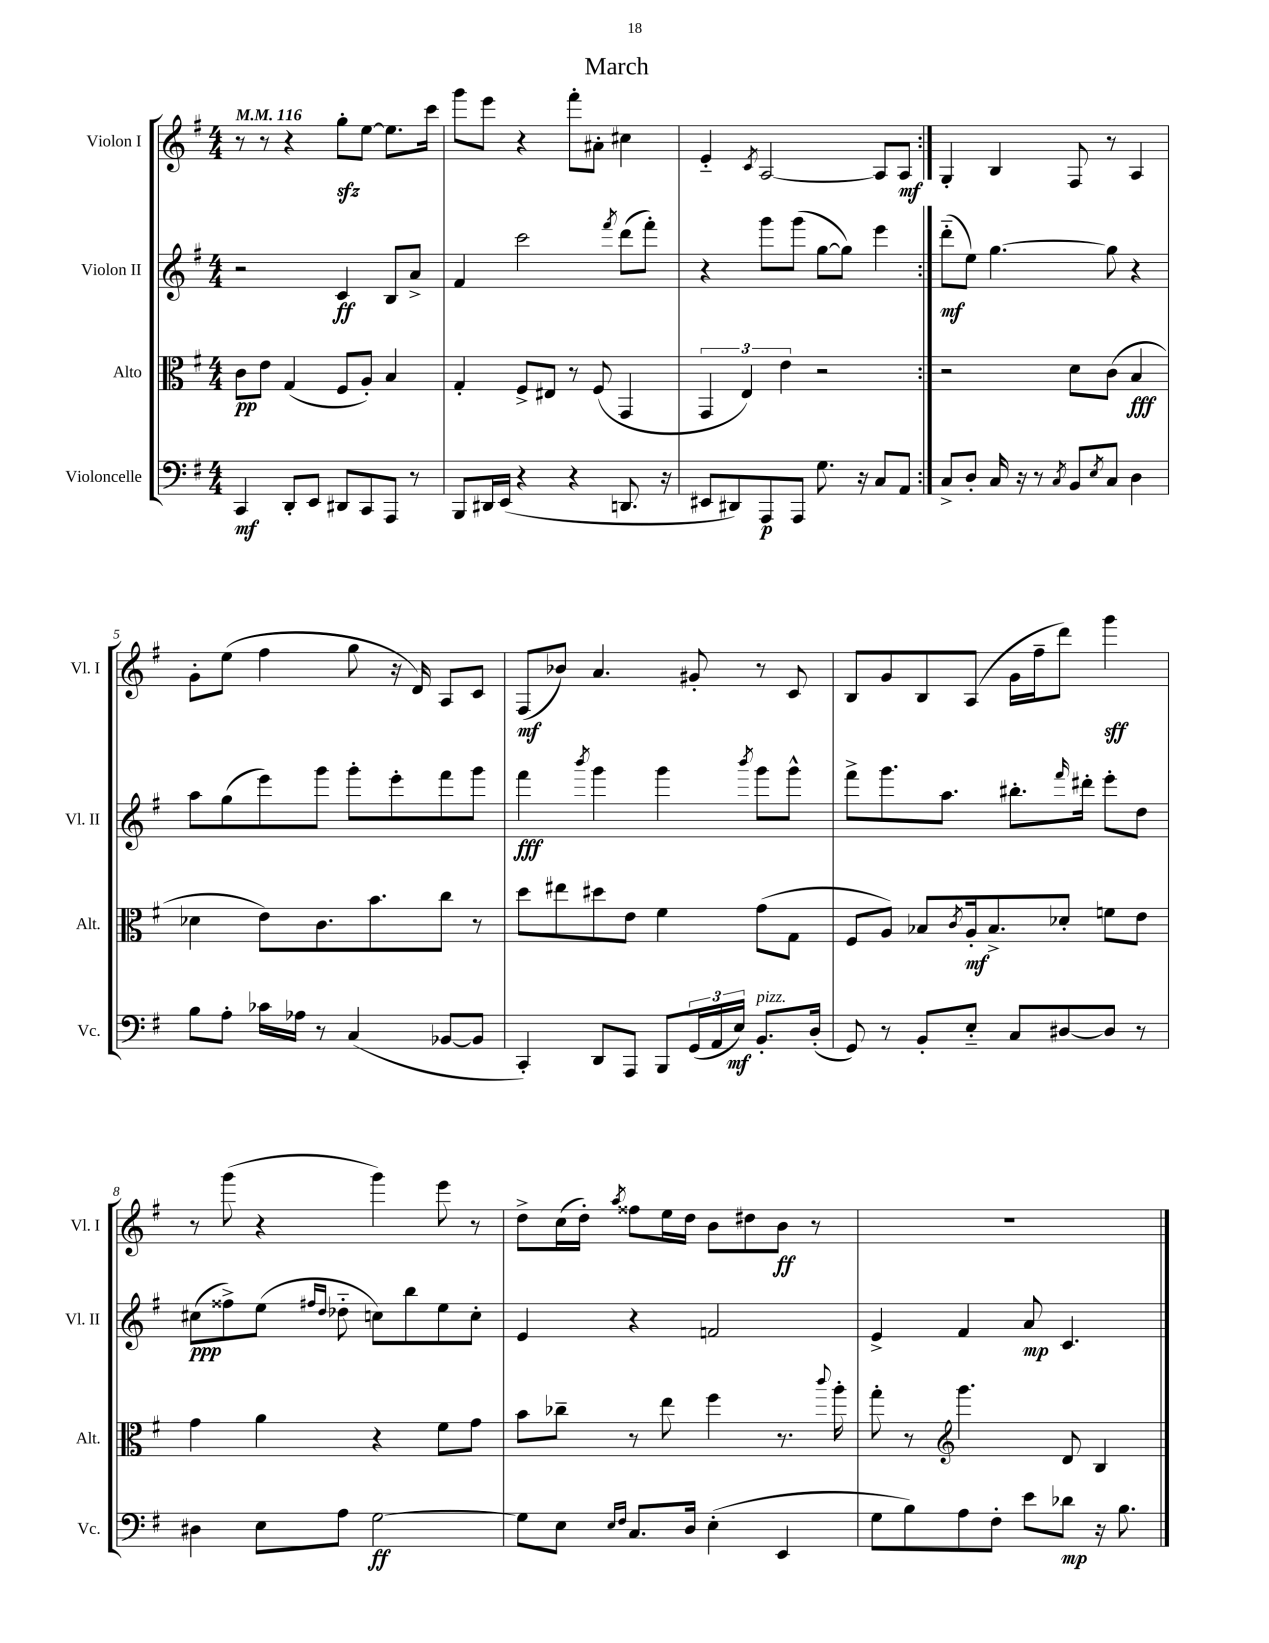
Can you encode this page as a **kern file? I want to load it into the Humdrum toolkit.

**kern	**kern	**kern	**kern
*staff4	*staff3	*staff2	*staff1
*clefF4	*clefC3	*clefG2	*clefG2
*k[f#]	*k[f#]	*k[f#]	*k[f#]
*M4/4	*M4/4	*M4/4	*M4/4
*MM116	*MM116	*MM116	*MM116
4CC	8c	2r	8r
.	8e	.	8r
8DD'	(4G	.	4r
8EE	.	.	.
8DD#	8F#	4c	8gg'
8CC	8A')	.	[8ee
8AAA	4B	8B	8.ee]
8r	.	8a^	.
.	.	.	16ccc
=	=	=	=
8BBB	4G'	4f#	8ggg
16DD#	.	.	8eee
(16EE	.	.	.
4r	8F#^	2ccc	4r
.	8E#	.	.
4r	8r	.	8fff#'
.	(8F#	.	8a#'
.	.	8qfff#	.
8.DD	4GG	(8ddd	4cc#
.	.	8fff#')	.
16r	.	.	.
=	=	=	=
8EE#	6GG	4r	4e'~
8DD#)	.	.	.
.	6E)	.	.
.	.	.	8qc
8AAA	.	8ggg	[2A
.	6e	.	.
8AAA	.	(8ggg	.
8.G	2r	[8gg	.
.	.	8gg])	.
16r	.	.	.
8C	.	4eee	8A]
8AA	.	.	8A
=:|!	=:|!	=:|!	=:|!
8C^	2r	(8ddd'~	4G'
8D'	.	8ee)	.
16C	.	[4.gg	4B
16r	.	.	.
8r	.	.	.
8qC	.	.	.
8BB	8d	.	8F#
8qE	.	.	.
8C	(8c	8gg]	8r
4D	4B	4r	4A
=	=	=	=
8B	4d-	8aa	8g'
8A'	.	(8gg	(8ee
16c-	8e)	8eee)	4ff#
16A-	.	.	.
8r	8.c	8ggg	.
(4C	.	8ggg'	8gg
.	8.b	.	.
.	.	8eee'	16r
.	.	.	16d)
[8BB-	8cc	8fff#	8A
8BB-]	8r	8ggg	8c
=	=	=	=
4CC')	8dd	4fff#	(8F#
.	8ee#	.	8b-)
.	.	8qbbb	.
8DD	8dd#	4ggg	4.a
8AAA	8e	.	.
8BBB	4f#	4ggg	.
(24GG	.	.	8g#'
24AA	.	.	.
24E)	.	.	.
.	.	8qbbb	.
8.BB'	(8g	8ggg	8r
.	8G	8ggg^^	8c
(16D'	.	.	.
=	=	=	=
8GG)	8F#	8fff#^	8B
8r	8A)	8.ggg	8g
8BB'	8B-	.	8B
.	.	8.aa	.
.	8qc	.	.
8E'~	16A'	.	(8A
.	8.B-^	.	.
8C	.	8.bb#'	16g
.	.	.	16ff#~
[8D#	8d-'	.	8ddd)
.	.	16qqfff#	.
.	.	16ddd#'	.
8D#]	8f	8eee'	4ggg
8r	8e	8dd	.
=	=	=	=
4D#	4g	(8cc#	8r
.	.	8ff##^)	(8ggg
8E	4a	(8ee	4r
.	.	16qqff#	.
.	.	16qqdd	.
8A	.	8dd-'~	.
[2G	4r	8cc)	4ggg)
.	.	8bb	.
.	8f#	8ee	8eee
.	8g	8cc'	8r
=	=	=	=
8G]	8b	4e	8dd^
8E	8cc-~	.	(16cc
.	.	.	16dd')
16qqE	.	.	.
16qqF#	.	.	8qaa
8.C	8r	4r	8ff##
.	8ee	.	16ee
16D	.	.	16dd
(4E'	4ff#	2f	8b
.	.	.	8dd#
4EE	8.r	.	8b
.	.	.	8r
.	8qqccc	.	.
.	16aa'	.	.
=	=	=	=
8G	8gg'	4e^	1r
8B)	8r	.	.
*	*clefG2	*	*
8A	4.ggg	4f#	.
8F#'	.	.	.
8e	.	8a	.
8d-	8d	4.c	.
16r	4B	.	.
8.B	.	.	.
==	==	==	==
*-	*-	*-	*-
